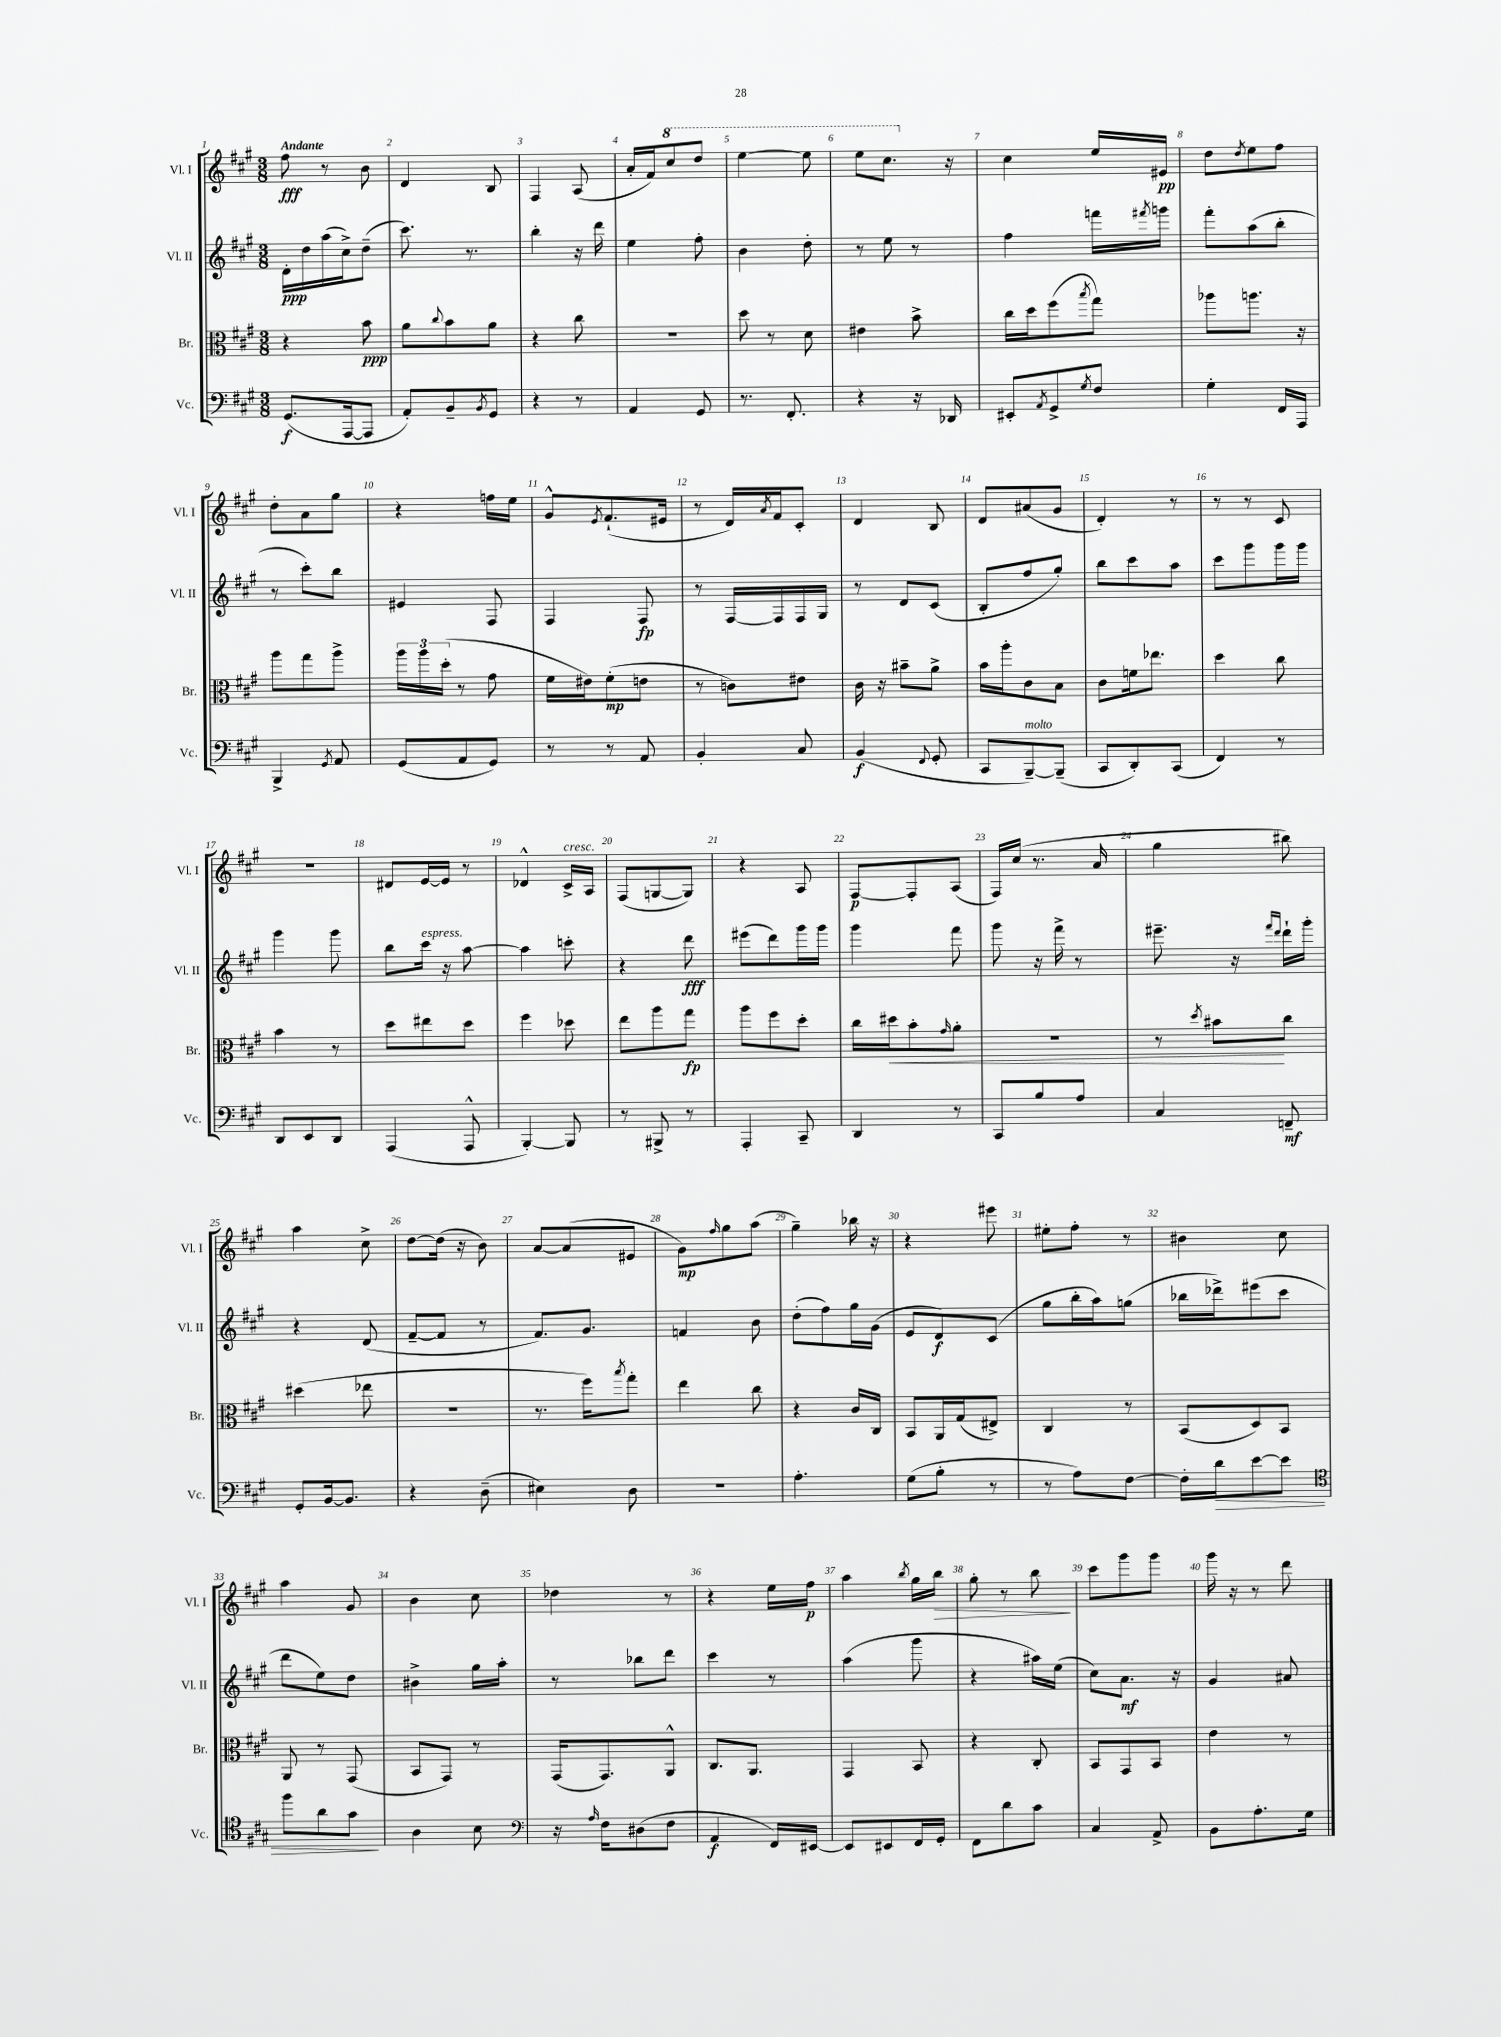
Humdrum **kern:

**kern	**dynam	**kern	**dynam	**kern	**dynam	**kern	**dynam
*part4	*part4	*part3	*part3	*part2	*part2	*part1	*part1
*staff4	*staff4	*staff3	*staff3	*staff2	*staff2	*staff1	*staff1
*I"Vc.	*	*I"Br.	*	*I"Vl. II	*	*I"Vl. I	*
*I'Vc.	*	*I'Br.	*	*I'Vl. II	*	*I'Vl. I	*
*clefF4	*	*clefC3	*	*clefG2	*	*clefG2	*
*k[f#c#g#]	*	*k[f#c#g#]	*	*k[f#c#g#]	*	*k[f#c#g#]	*
*M3/8	*	*M3/8	*	*M3/8	*	*M3/8	*
=1	=1	=1	=1	=1	=1	=1	=1
!	!	!	!	!	!	!LO:TX:a:B:t=Andante	!
(8.GG#/L	f	4r	.	16d'\LL	ppp	8ff#\	fff
.	.	.	.	16dd\	.	.	.
.	.	.	.	(16aa\	.	8r	.
[16AAA/k	.	.	.	16cc#^\J)	.	.	.
8AAA/J]	.	8b\	ppp	(8dd~\J	.	8b\	.
=2	=2	=2	=2	=2	=2	=2	=2
8AA'/L)	.	8a\L	.	8.ccc#\)	.	4d/	.
.	.	8qqcc#/	.	.	.	.	.
8BB~/	.	8b\	.	.	.	.	.
.	.	.	.	8.r	.	.	.
8qBB/	.	.	.	.	.	.	.
8GG#/J	.	8a\J	.	.	.	8B/	.
=3	=3	=3	=3	=3	=3	=3	=3
4r	.	4r	.	4bb'\	.	4F#/	.
8r	.	8cc#\	.	16r	.	(8A/	.
.	.	.	.	16ddd\	.	.	.
=4	=4	=4	=4	=4	=4	=4	=4
4AA/	.	4.r	.	4ee\	.	16a'/LL	.
.	.	.	.	.	.	16f#/J)	.
*	*	*	*	*	*	*8va	*
.	.	.	.	.	.	8ccc#/	.
8GG#/	.	.	.	8ff#'\	.	8ddd/J	.
=5	=5	=5	=5	=5	=5	=5	=5
8.r	.	8dd\	.	4b\	.	[4eee\	.
.	.	8r	.	.	.	.	.
8.FF#'/	.	.	.	.	.	.	.
.	.	8d\	.	8dd'\	.	8eee\]	.
=6	=6	=6	=6	=6	=6	=6	=6
4r	.	4e#X\	.	8r	.	8eee\L	.
.	.	.	.	8ee\	.	8.ccc#\J	.
16r	.	8b^\	.	8r	.	.	.
*	*	*	*	*	*	*X8va	*
16DD-X/	.	.	.	.	.	16r	.
=7	=7	=7	=7	=7	=7	=7	=7
8EE#X'/L	.	16cc#\LL	.	4ff#\	.	4cc#\	.
.	.	16dd\J	.	.	.	.	.
8qAA/	.	.	.	.	.	.	.
8GG#^/	.	(8ff#\	.	.	.	.	.
8qG#/	.	8qbb/	.	.	.	.	.
8F#/J	.	8gg#\J)	.	16fffn\LL	.	16ee/LL	.
.	.	.	.	8qfff#X/	.	.	.
.	.	.	.	16gggn\JJ	.	16e#X/JJ	pp
=8	=8	=8	=8	=8	=8	=8	=8
4G#'\	.	8aa-X\L	.	8fff#'\L	.	8dd\L	.
.	.	.	.	.	.	8qdd/	.
.	.	8.aan\J	.	(8aa\	.	8ee\	.
16FF#/LL	.	.	.	8bb'\J	.	8ff#\J	.
16AAA/JJ	.	16r	.	.	.	.	.
!!LO:LB:g=z
=9	=9	=9	=9	=9	=9	=9	=9
4BBB^/	.	8aa\L	.	8r	.	8dd'\L	.
.	.	8gg#\	.	8ccc#'\L)	.	8a\	.
8qGG#/	.	.	.	.	.	.	.
8AA/	.	8aa^\J	.	8bb\J	.	8gg#\J	.
=10	=10	=10	=10	=10	=10	=10	=10
(8GG#/L	.	24aa\LL	.	4e#X/	.	4r	.
.	.	24aa\	.	.	.	.	.
.	.	(24dd'\JJ	.	.	.	.	.
8AA/	.	8r	.	.	.	.	.
8GG#/J)	.	8g#\	.	8F#/	.	16ffn\LL	.
.	.	.	.	.	.	16ee\JJ	.
=11	=11	=11	=11	=11	=11	=11	=11
8r	.	16f#\LL	.	4F#/	.	8g#^^/L	.
.	.	16e#X\J)	.	.	.	.	.
.	.	.	.	.	.	8qe/	.
8r	.	(8f#'\	mp	.	.	(8.f#`/	.
8AA/	.	8en\J	.	8F#/	fp	.	.
.	.	.	.	.	.	16e#X/Jk	.
=12	=12	=12	=12	=12	=12	=12	=12
4BB'/	.	8r	.	8r	.	8r	.
.	.	8cn\L)	.	[16F#/LL	.	16d/LL)	.
.	.	.	.	.	.	8qa/	.
.	.	.	.	16F#/]	.	16f#/J	.
8C#/	.	8e#X\J	.	16F#/	.	8c#'/J	.
.	.	.	.	16G#/JJ	.	.	.
=13	=13	=13	=13	=13	=13	=13	=13
(4BB/	f	16c#\	.	8r	.	4d/	.
.	.	16r	.	.	.	.	.
.	.	8b#X~\L	.	8d/L	.	.	.
8qqFF#/	.	.	.	.	.	.	.
8GG#'/	.	8a^\J	.	(8c#/J	.	8B/	.
=14	=14	=14	=14	=14	=14	=14	=14
8CC#/L	.	16b\LL	.	8B'/L	.	8d/L	.
.	.	16aa'\J	.	.	.	.	.
!LO:TX:a:i:t=molto	!	!	!	!	!	!	!
[8BBB~/)	.	8c#\	.	8ff#/	.	(8a#X/	.
(8BBB~/J]	.	8B\J	.	8gg#'/J)	.	8g#/J	.
=15	=15	=15	=15	=15	=15	=15	=15
8CC#/L	.	8c#\L	.	8bb\L	.	4d'/)	.
8DD'/)	.	16fn\k	.	8ccc#\	.	.	.
.	.	8.ee-X\J	.	.	.	.	.
(8CC#/J	.	.	.	8aa\J	.	8r	.
=16	=16	=16	=16	=16	=16	=16	=16
4FF#/)	.	4dd\	.	8ccc#\L	.	8r	.
.	.	.	.	8ggg#\	.	8r	.
8r	.	8cc#\	.	16ggg#\L	.	8c#/	.
.	.	.	.	16ggg#\JJ	.	.	.
!!LO:LB:g=z
=17	=17	=17	=17	=17	=17	=17	=17
8DD/L	.	4b\	.	4ggg#\	.	4.r	.
8EE/	.	.	.	.	.	.	.
8DD/J	.	8r	.	8ggg#\	.	.	.
=18	=18	=18	=18	=18	=18	=18	=18
(4AAA/	.	8dd\L	.	8bb\L	.	8d#X/L	.
!	!	!	!	!LO:TX:a:i:t=espress.	!	!	!
.	.	8ee#X\	.	16ccc#\Jk	.	[16e/L	.
.	.	.	.	16r	.	16e/JJ]	.
8AAA^^/	.	8dd\J	.	[8aa\	.	8r	.
=19	=19	=19	=19	=19	=19	=19	=19
[4BBB'/)	.	4ff#\	.	4aa\]	.	4d-X^^/	.
!	!	!	!	!	!	!LO:TX:a:i:t=cresc.	!
8BBB/]	.	8dd-X\	.	8cccn'\	.	16c#^/LL	.
.	.	.	.	.	.	16A/JJ	.
=20	=20	=20	=20	=20	=20	=20	=20
8r	.	8ee\L	.	4r	.	(8F#/L	.
8BBB#X^/	.	8aa\	.	.	.	[8Gn/	.
8r	.	8gg#\J	fp	8ddd\	fff	8G/J])	.
=21	=21	=21	=21	=21	=21	=21	=21
4AAA'/	.	8aa\L	.	(8eee#X\L	.	4r	.
.	.	8ff#\	.	8ddd\)	.	.	.
8CC#~/	.	8dd'\J	.	16ggg#\L	.	8A/	.
.	.	.	.	16ggg#\JJ	.	.	.
=22	=22	=22	=22	=22	=22	=22	=22
4DD/	.	16cc#\LL	.	4ggg#\	.	[8F#/L	p
!	!	!	!LO:HP:b	!	!	!	!
.	.	16dd#X\J	<	.	.	.	.
.	.	8b'\	.	.	.	8F#'/]	.
.	.	16qqg#/	.	.	.	.	.
8r	.	8a'\J	.	8fff#\	.	(8A/J	.
=23	=23	=23	=23	=23	=23	=23	=23
8CC#/L	.	4.r	.	8ggg#\	.	16F#/LL)	.
.	.	.	.	.	.	(16cc#/JJ	.
8B/	.	.	.	16r	.	8.r	.
.	.	.	.	16fff#^\	.	.	.
8A/J	.	.	.	8r	.	.	.
.	.	.	.	.	.	16a/	.
=24	=24	=24	=24	=24	=24	=24	=24
4C#/	.	8r	.	8.eee#X~\	.	4gg#\	.
.	.	8qdd/	.	.	.	.	.
.	.	8b#X\L	.	.	.	.	.
.	.	.	.	16r	.	.	.
.	.	.	.	16qqfff#/LL	.	.	.
.	.	.	.	16qqddd/JJ	.	.	.
8FFn~/	mf	8cc#\J	[	16ddd`\LL	.	8bb#X\)	.
.	.	.	.	16ggg#'\JJ	.	.	.
!!LO:LB:g=z
=25	=25	=25	=25	=25	=25	=25	=25
8GG#'/L	.	(4dd#X\	.	4r	.	4aa\	.
[16BB/k	.	.	.	.	.	.	.
8.BB/J]	.	.	.	.	.	.	.
.	.	8ee-X\	.	(8d/	.	8cc#^\	.
=26	=26	=26	=26	=26	=26	=26	=26
4r	.	4.r	.	[8f#~/L	.	[8dd\L	.
.	.	.	.	8f#/J]	.	(16dd\Jk]	.
.	.	.	.	.	.	16r	.
(8D~\	.	.	.	8r	.	8b\)	.
=27	=27	=27	=27	=27	=27	=27	=27
4E#X\)	.	8.r	.	8.f#/L)	.	[8a/L	.
.	.	.	.	.	.	(8a/]	.
.	.	16ff#\KL)	.	8.g#/J	.	.	.
.	.	8qbb/	.	.	.	.	.
8D\	.	8gg#'\J	.	.	.	8e#X/J	.
=28	=28	=28	=28	=28	=28	=28	=28
4.r	.	4ee\	.	4fn/	.	8g#\L)	mp
.	.	.	.	.	.	16qqff#/	.
.	.	.	.	.	.	8gg#\	.
.	.	8cc#\	.	8b\	.	(8aa\J	.
=29	=29	=29	=29	=29	=29	=29	=29
4.A'\	.	4r	.	(8dd'\L	.	4gg#~\)	.
.	.	.	.	8ff#\)	.	.	.
.	.	16c#/LL	.	16gg#\L	.	16bb-X\	.
.	.	16C#/JJ	.	(16g#\JJ	.	16r	.
=30	=30	=30	=30	=30	=30	=30	=30
(8G#\L	.	8BB/L	.	8e/L	.	4r	.
8B'\J	.	16AA/L	.	8d/)	f	.	.
.	.	(16G#/J	.	.	.	.	.
8r	.	8E#X^/J)	.	(8c#/J	.	8eee#X\	.
=31	=31	=31	=31	=31	=31	=31	=31
8r	.	4C#/	.	8gg#\L	.	8ee#X'\L	.
8A\L)	.	.	.	16bb'\L	.	8ff#'\J	.
.	.	.	.	16aa\J)	.	.	.
[8F#\J	.	8r	.	(8ggn\J	.	8r	.
=32	=32	=32	=32	=32	=32	=32	=32
16F#'\LL]	.	(8BB/L	.	16bb-X\LL	.	4b#X\	.
!	!LO:HP:b	!	!	!	!	!	!
16d\J	>	.	.	16ddd-X^\J)	.	.	.
[8e\	.	8D/)	.	(8eee#X\	.	.	.
8e\J]	.	8BB/J	.	8ccc#\J	.	8cc#\	.
!!LO:LB:g=z
=33	=33	=33	=33	=33	=33	=33	=33
*clefC4	*	*	*	*	*	*	*
8ff#\L	.	8AA/	.	8ddd\L	.	4aa\	.
8a\	.	8r	.	8ee\)	.	.	.
8g#\J	.	(8GG#/	.	8dd\J	.	8g#/	.
.	]	.	.	.	.	.	.
=34	=34	=34	=34	=34	=34	=34	=34
4A\	.	8BB/L	.	4b#X^\	.	4b\	.
.	.	8GG#/J)	.	.	.	.	.
8B\	.	8r	.	16gg#\LL	.	8cc#\	.
.	.	.	.	16aa'\JJ	.	.	.
=35	=35	=35	=35	=35	=35	=35	=35
*clefF4	*	*	*	*	*	*	*
16r	.	(16GG#/KL	.	8r	.	4dd-X\	.
16qqA/	.	.	.	.	.	.	.
16F#\KL	.	8.GG#/)	.	.	.	.	.
(8D#X\	.	.	.	8bb-X\L	.	.	.
8F#\J	.	8AA^^/J	.	8ddd\J	.	8r	.
=36	=36	=36	=36	=36	=36	=36	=36
4AA/	f	8.C#/L	.	4ccc#\	.	4r	.
.	.	8.AA/J	.	.	.	.	.
16FF#/LL)	.	.	.	8r	.	16ee\LL	.
[16EE#X/JJ	.	.	.	.	.	16ff#\JJ	p
=37	=37	=37	=37	=37	=37	=37	=37
8EE#/L]	.	4GG#/	.	(4aa\	.	4aa\	.
8EE#X/	.	.	.	.	.	.	.
.	.	.	.	.	.	8qbb/	.
16FF#/L	.	8BB/	.	8ggg#\	.	16gg#\LL	.
!	!	!	!	!	!	!	!LO:HP:b
16GG#'/JJ	.	.	.	.	.	16bb\JJ	>
=38	=38	=38	=38	=38	=38	=38	=38
8FF#\L	.	4r	.	4r	.	8gg#'\	.
8d\	.	.	.	.	.	8r	.
8c#\J	.	8C#'/	.	16aa#X\LL)	.	8bb\	.
.	.	.	.	(16ee\JJ	.	.	.
.	.	.	.	.	.	.	]
=39	=39	=39	=39	=39	=39	=39	=39
4C#/	.	8BB/L	.	8cc#\L)	.	8ccc#\L	.
.	.	8GG#/	.	8.a\J	mf	8ggg#\	.
8AA^/	.	8BB/J	.	.	.	8ggg#\J	.
.	.	.	.	16r	.	.	.
=40	=40	=40	=40	=40	=40	=40	=40
8BB\L	.	4e\	.	4g#/	.	16ggg#\	.
.	.	.	.	.	.	16r	.
8.A'\	.	.	.	.	.	8r	.
.	.	8r	.	8a#X/	.	8ddd\	.
16G#\Jk	.	.	.	.	.	.	.
==	==	==	==	==	==	==	==
*-	*-	*-	*-	*-	*-	*-	*-
